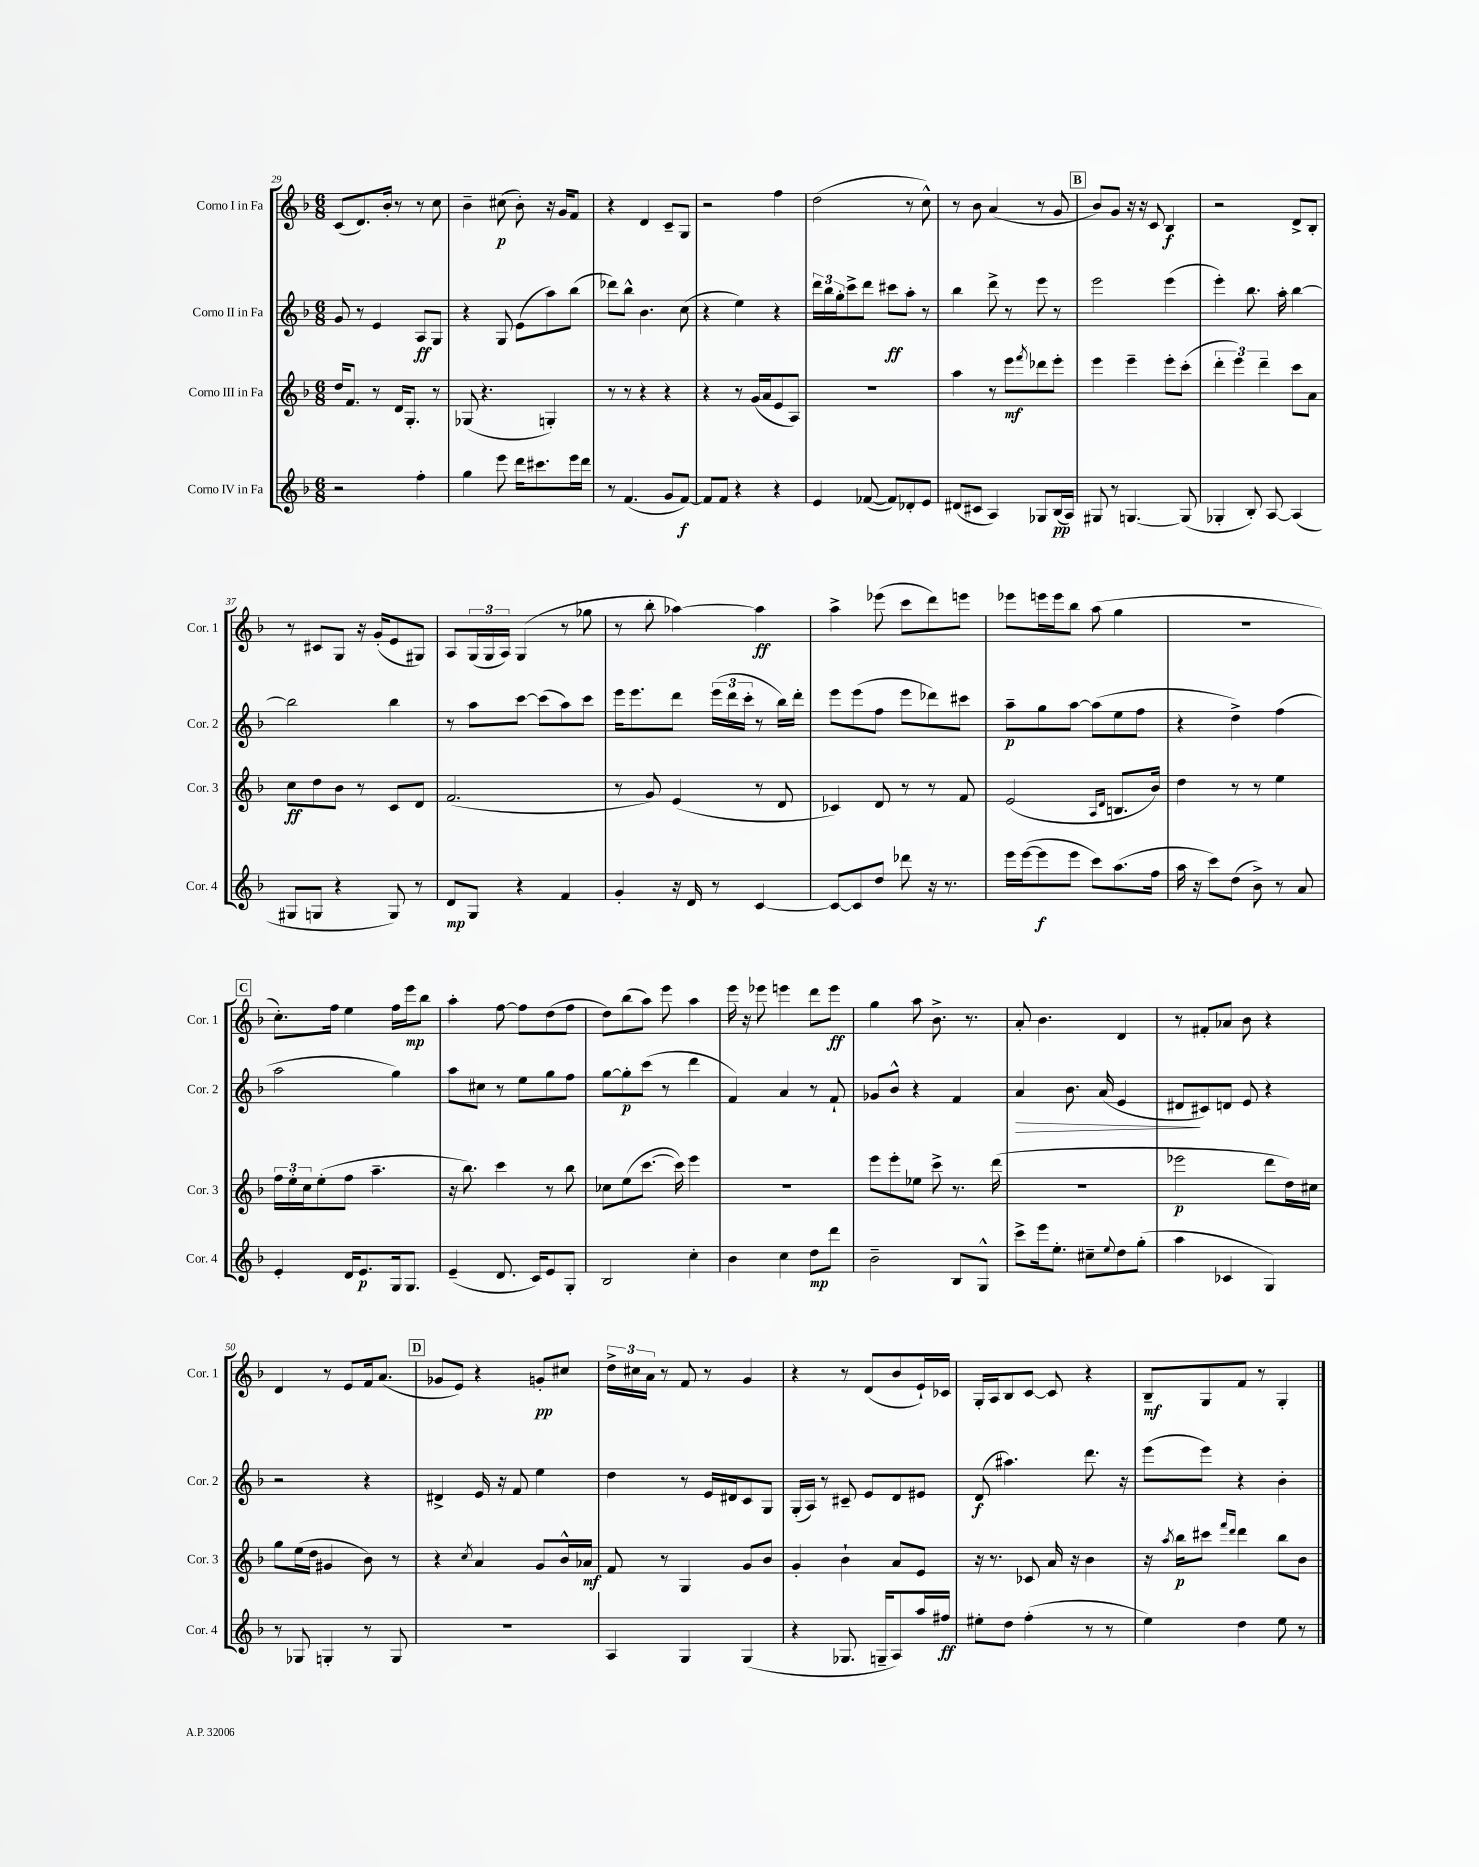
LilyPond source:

<<
\new StaffGroup <<
\new Staff = "s0" \with { instrumentName = "Corno I in Fa" shortInstrumentName = "Cor. 1" } {
    \clef treble \key f \major \numericTimeSignature \time 6/8
    c'8( d'8.) bes'16-. r8 r8 c''8 |
    bes'4-- cis''8\p( bes'8-.) r16 g'16 f'8 |
    r4 d'4 c'8-- g8 |
    r2 f''4 |
    d''2( r8 c''8-^) |
    r8 bes'8 a'4( r8 g'8 |
    \mark \markup { \box "B" } bes'8) g'8 r16 r16 c'8 bes4\f |
    r2 d'8-> bes8-. |
    r8 cis'8 g8 r16 g'16-.( e'8 gis8) |
    a8 \tuplet 3/2 { g16( g16 a16) } g4( r8 ges''8 |
    r8 bes''8-. aes''4~) aes''4\ff |
    a''4-> ees'''8( c'''8 d'''8) e'''8 |
    ees'''8 e'''16 e'''16 bes''8 a''8( g''4 |
    r2. |
    \mark \markup { \box "C" } c''8.-.) f''16 e''4 f''16 e'''16\mp bes''8 |
    a''4-. f''8~ f''8 d''8( f''8 |
    d''8) bes''8( a''8) e'''8 a''4 |
    e'''16 r16 ees'''8 e'''4 d'''8 e'''8\ff |
    g''4 a''8 bes'8.-> r8. |
    a'8-. bes'4. d'4 |
    r8 fis'8-. aes'8 bes'8 r4 |
    d'4 r8 e'8 f'16 a'8.( |
    \mark \markup { \box "D" } ges'8 e'8) r4 g'8-.\pp cis''8 |
    \tuplet 3/2 { d''16-> cis''16 a'16 } r8 f'8 r8 g'4 |
    r4 r8 d'8( bes'8 e'16-!) ces'16 |
    g16-. a16 bes8 c'8~ c'8 r4 |
    bes8--\mf g8 f'8 r8 g4-. \bar "|." |
}
\new Staff = "s1" \with { instrumentName = "Corno II in Fa" shortInstrumentName = "Cor. 2" } {
    \clef treble \key f \major \numericTimeSignature \time 6/8
    g'8 r8 e'4 a8\ff g8 |
    r4 g8 e'8( a''8) bes''8( |
    des'''8) bes''8-^ bes'4. c''8( |
    r4 e''4) r4 |
    \tuplet 3/2 { d'''16 bes''16 g''16-. } c'''8-> d'''8 cis'''8\ff a''8-. r8 |
    bes''4 d'''8-> r8 e'''8 r8 |
    \mark \markup { \box "B" } e'''2 e'''4( |
    e'''4-.) bes''8. a''16-. bes''4~ |
    bes''2 bes''4 |
    r8 a''8 c'''8~ c'''8( a''8) c'''8 |
    e'''16 e'''8. d'''8 \tuplet 3/2 { e'''16( d'''16 c'''16-. } r8 bes''16) d'''16-. |
    e'''8 e'''8( f''8 e'''8 des'''8) cis'''8 |
    a''8--\p g''8 a''8~ a''8( e''8 f''8 |
    r4 d''4->) f''4( |
    \mark \markup { \box "C" } a''2 g''4) |
    a''8 cis''8 r8 e''8 g''8 f''8 |
    g''8~ g''8-.\p c'''8( r8 d'''4 |
    f'4) a'4 r8 f'8-! |
    ges'8 bes'8-^ r4 f'4 |
    a'4\> bes'8. a'16( e'4 |
    dis'8\! cis'8) d'8 e'8 r4 |
    r2 r4 |
    \mark \markup { \box "D" } dis'4-> e'16 r16 f'8 e''4 |
    d''4 r8 e'16 dis'16 c'8 g8 |
    g16-.( a16) r8 cis'8-- e'8 d'8 eis'8 |
    d'8\f( ais''4.) d'''8. r16 |
    e'''8( e'''8) r4 bes'4-. \bar "|." |
}
\new Staff = "s2" \with { instrumentName = "Corno III in Fa" shortInstrumentName = "Cor. 3" } {
    \clef treble \key f \major \numericTimeSignature \time 6/8
    d''16 f'8. r8 d'16 g8.-. r8 |
    ges8( r4. g4-.) |
    r8 r8 r4 r4 |
    r4 r8 g'16( a'16 e'8 a8) |
    R2. |
    a''4 r8 e'''8\mf \acciaccatura { f'''8 } des'''8 e'''8-. |
    \mark \markup { \box "B" } e'''4 e'''4-- e'''8-. c'''8-.( |
    \tuplet 3/2 { d'''4-. e'''4) d'''4-- } c'''8 a'8 |
    c''8\ff d''8 bes'8 r8 c'8 d'8 |
    f'2.( |
    r8 g'8) e'4( r8 d'8 |
    ces'4) d'8 r8 r8 f'8 |
    e'2( \grace { a16 d'16 } b8. bes'16) |
    d''4 r8 r8 e''4 |
    \mark \markup { \box "C" } \tuplet 3/2 { f''16 e''16-. c''16 } e''8-.( f''8 a''4.-- |
    r16 bes''8.) c'''4 r8 bes''8 |
    ces''8 e''8( c'''8.~ c'''16) e'''4 |
    R2. |
    e'''8 e'''8-. ees''8 c'''8-> r8. d'''16( |
    R2. |
    ees'''2\p d'''8 d''16) cis''16 |
    g''8 e''16( d''16 gis'4 bes'8) r8 |
    \mark \markup { \box "D" } r4 \acciaccatura { c''8 } a'4 g'8 bes'16-^ aes'16\mf |
    f'8 r8 g4 g'8 bes'8 |
    g'4-. bes'4-! a'8 e'8 |
    r16 r8. ces'8 a'16 r16 bes'4 |
    r16 \acciaccatura { a''8 } bes''16\p cis'''8 \grace { f'''16 d'''16 } d'''4 bes''8 bes'8 \bar "|." |
}
\new Staff = "s3" \with { instrumentName = "Corno IV in Fa" shortInstrumentName = "Cor. 4" } {
    \clef treble \key f \major \numericTimeSignature \time 6/8
    r2 f''4-. |
    g''4 e'''8 d'''16 cis'''8. e'''16 d'''16 |
    r8 f'4.( g'8 f'8~\f) |
    f'8 f'8 r4 r4 |
    e'4 fes'8~( fes'8) des'8-. e'8 |
    dis'8( cis'8 a4) ges8 bes16\pp( a16) |
    \mark \markup { \box "B" } gis8 r8 g4.~ g8( |
    ges4-. bes8-.) a8~ a4( |
    gis8 g8 r4 g8) r8 |
    d'8\mp g8 r4 f'4 |
    g'4-. r16 d'16 r8 c'4~ |
    c'8~ c'8 d''8 des'''8 r16 r8. |
    e'''16 e'''16~( e'''8\f e'''8 c'''8) a''8.( f''16 |
    a''16 r16 c'''8) d''8( bes'8->) r8 a'8 |
    \mark \markup { \box "C" } e'4-. d'16 e'8.\p g16 g8. |
    e'4--( d'8. c'16) e'8 g8-. |
    bes2 c''4-. |
    bes'4 c''4 d''8\mp d'''8 |
    bes'2-- bes8 g8-^ |
    c'''8-> e'''16 e''8.-. cis''8-- \appoggiatura { e''8 } d''8 g''8-.( |
    a''4 ces'4 g4) |
    r8 ges8 g4-. r8 g8 |
    \mark \markup { \box "D" } R2. |
    a4 g4 g4( |
    r4 ges8. g16-- a8) a''16 fis''16\ff |
    eis''8-. d''8 f''4-.( r8 r8 |
    e''4) d''4 e''8 r8 \bar "|." |
}
>>
>>
\layout { \context { \Score currentBarNumber = #29 } }
